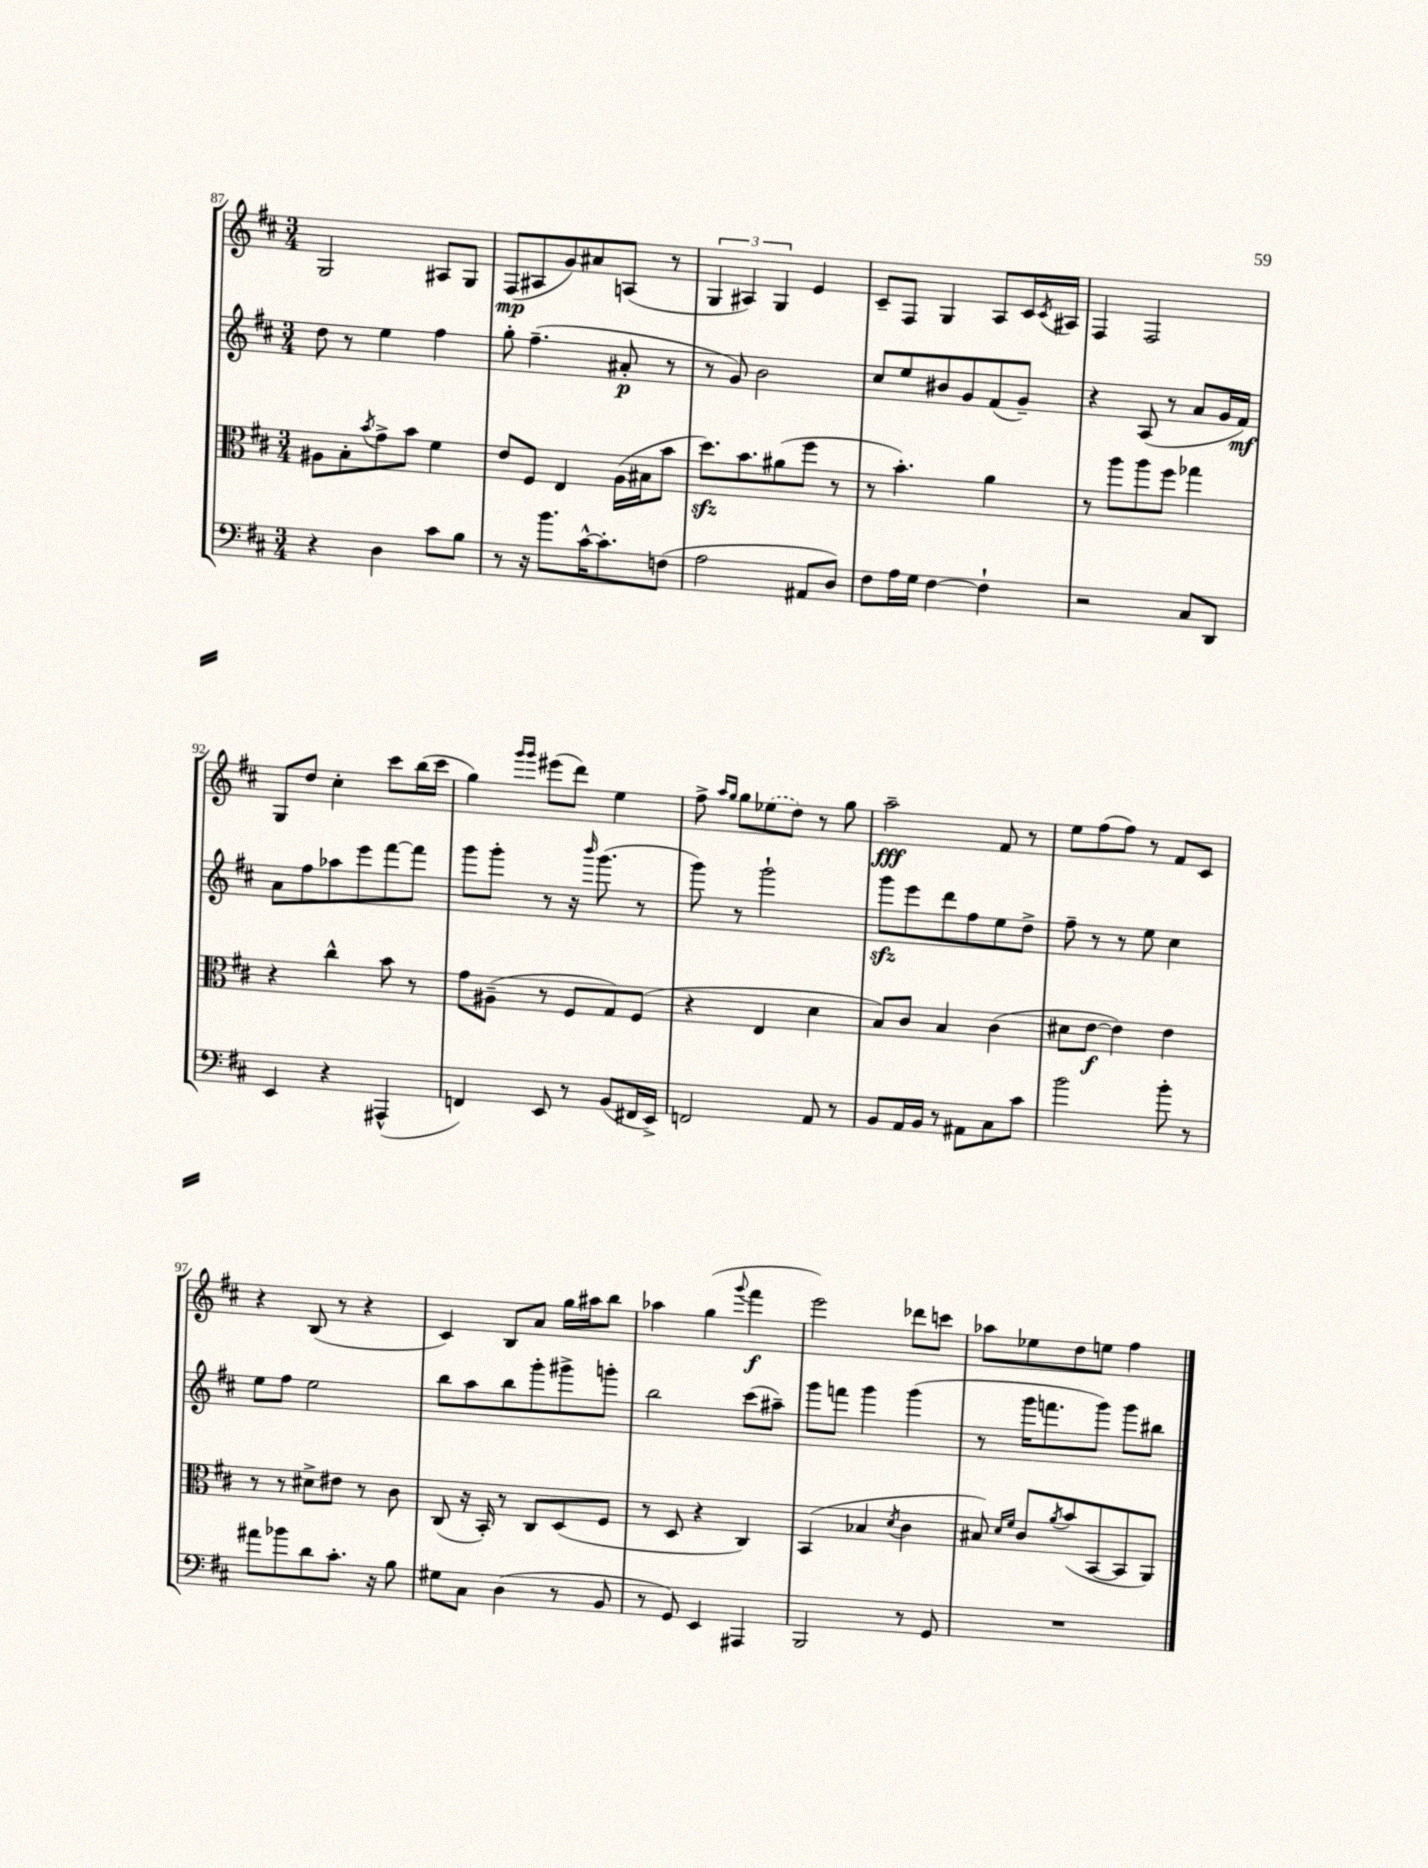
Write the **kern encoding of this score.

**kern	**kern	**kern	**kern
*staff4	*staff3	*staff2	*staff1
*clefF4	*clefC3	*clefG2	*clefG2
*k[f#c#]	*k[f#c#]	*k[f#c#]	*k[f#c#]
*M3/4	*M3/4	*M3/4	*M3/4
4r	8A#\L	8dd\	2G/
.	8B'\	8r	.
.	8qb/	.	.
4D\	8g^\	4ee\	.
.	8b\J	.	.
8c#\L	4f#\	4ff#\	8A#/L
8B\J	.	.	8G/J
=	=	=	=
8r	8e/L	8gg'\	(8F#/L
16r	8F#/J	(4.ff#~\	8A#/
8.b\L	.	.	.
.	4E/	.	8g/)
[16c#^^\K	.	.	8a#/
8.c#'\]	.	.	.
.	(16A\LL	8a#'/	(8A/J
.	16B#\J	.	.
(8F\J	8b\J	8r	8r
=	=	=	=
2A\	8.dd\L)	8r	6G/
.	.	8g/)	.
.	.	.	6A#/)
.	8.b\	.	.
.	.	2b\	.
.	.	.	6G/
.	(8a#\	.	.
8AA#/L	8ff#\J	.	4e/
8D/J)	8r	.	.
=	=	=	=
8F#\L	8r	8cc#/L	8c#~/L
16A\L	4.b'\)	8ee/	8F#/J
16G\JJ	.	.	.
[4F#\	.	8b#/	4G/
.	.	8g/	.
4F#`\]	4a\	(8f#/	8A/L
.	.	8g~/J)	16c#/L
.	.	.	8qc#/
.	.	.	16A#/JJ
=	=	=	=
2r	8r	4r	4F#/
.	8aa\L	.	.
.	8aa\	(8A/	2F#/
.	8ff#\J	8r	.
8C#/L	4gg-\	8a/L	.
8DD/J	.	16g/L	.
.	.	16f#/JJ)	.
=	=	=	=
4EE/	4r	8a\L	8G/L
.	.	8ff#\	8dd/J
4r	4cc#^^\	8aa-\	4cc#'\
.	.	8eee\	.
(4AAA#^^/	8b\	[8fff#\	8ccc#\L
.	8r	8fff#\]J	(16bb\L
.	.	.	16ccc#\JJ
=	=	=	=
4FF/)	8g\L	8ggg\L	4gg\)
.	(8A#~\J	8ggg'\J	.
.	.	.	16qqggg/LL
.	.	.	16qqggg/JJ
8EE/	8r	8r	(8eee#\L
8r	8F#/L	16r	8ddd\J)
.	.	16qqbbb/	.
.	.	(8.ggg\	.
(8BB/L	8G/)	.	4ee\
16FF#/L	(8F#/J	8r	.
16EE^/JJ)	.	.	.
=	=	=	=
2FF/	4r	8ggg\)	8ff#^\
.	.	.	16qqaa/LL
.	.	.	16qqgg/JJ
.	.	8r	8gg\L
.	4E/	2ggg`\	(8ee-\
.	.	.	8dd\J)
8AA/	4d\	.	8r
8r	.	.	8gg\
=	=	=	=
8BB/L	8B/L)	8ggg\L	2aa~\
16AA/L	8c#/J	8eee\	.
16BB/JJ	.	.	.
8r	4B/	8ddd\	.
8AA#\L	.	8ff#\	.
8C#\	(4c#\	8ee\	8f#/
8c#\J	.	8dd^\J	8r
=	=	=	=
2b\	8d#\L	8ff#~\	8ee\L
.	[8e\J	8r	(8ff#\
.	4e\])	8r	8ff#\J)
.	.	8ee\	8r
8b'\	4e\	4cc#\	8f#/L
8r	.	.	8c#/J
=	=	=	=
8a#\L	8r	8ee\L	4r
8b-\	8r	8ff#\J	.
8d\	8d#^\L	2ee\	(8B/
8.c#'\J	8e#\J	.	8r
.	8r	.	4r
16r	.	.	.
8B\	8c#\	.	.
=	=	=	=
8G#\L	(8C#/	8bb\L	4c#/)
8C#\J	16r	8aa\	.
.	16BB'/)	.	.
(4D\	8r	8bb\	8B/L
.	8C#/L	8ggg'\	8a/J
8r	(8D/	8ggg#^\	16gg\LL
.	.	.	16aa#\J
8BB/	8F#/J	8ggg'\J	8bb\J
=	=	=	=
8r	8r	2bb\	4aa-\
8GG/)	8D/	.	.
4EE/	4r	.	(4gg\
.	.	.	8qqggg/
4AAA#/	4C#/)	(8ccc#\L	4fff#\
.	.	8aa#~\J)	.
=	=	=	=
2BBB/	(4BB/	8ggg\L	2eee\)
.	.	8fff\J	.
.	4B-/	4ggg\	.
.	8qd/	.	.
8r	4c#\	(4ggg\	8ddd-\L
8GG/	.	.	8ccc\J
=	=	=	=
2.r	8B#/)	8r	8aa-\L
.	16qqd/LL	.	.
.	16qqf#/JJ	.	.
.	8c#/L	16ggg\LK	8ee-\
.	.	8.fff\	.
.	8qa/	.	.
.	(8b/	.	8dd\
.	[8BB/	8ggg\J)	8ee\J
.	8BB/]	8ggg\L	4ff#\
.	8AA/J)	8bb#\J	.
==	==	==	==
*-	*-	*-	*-
